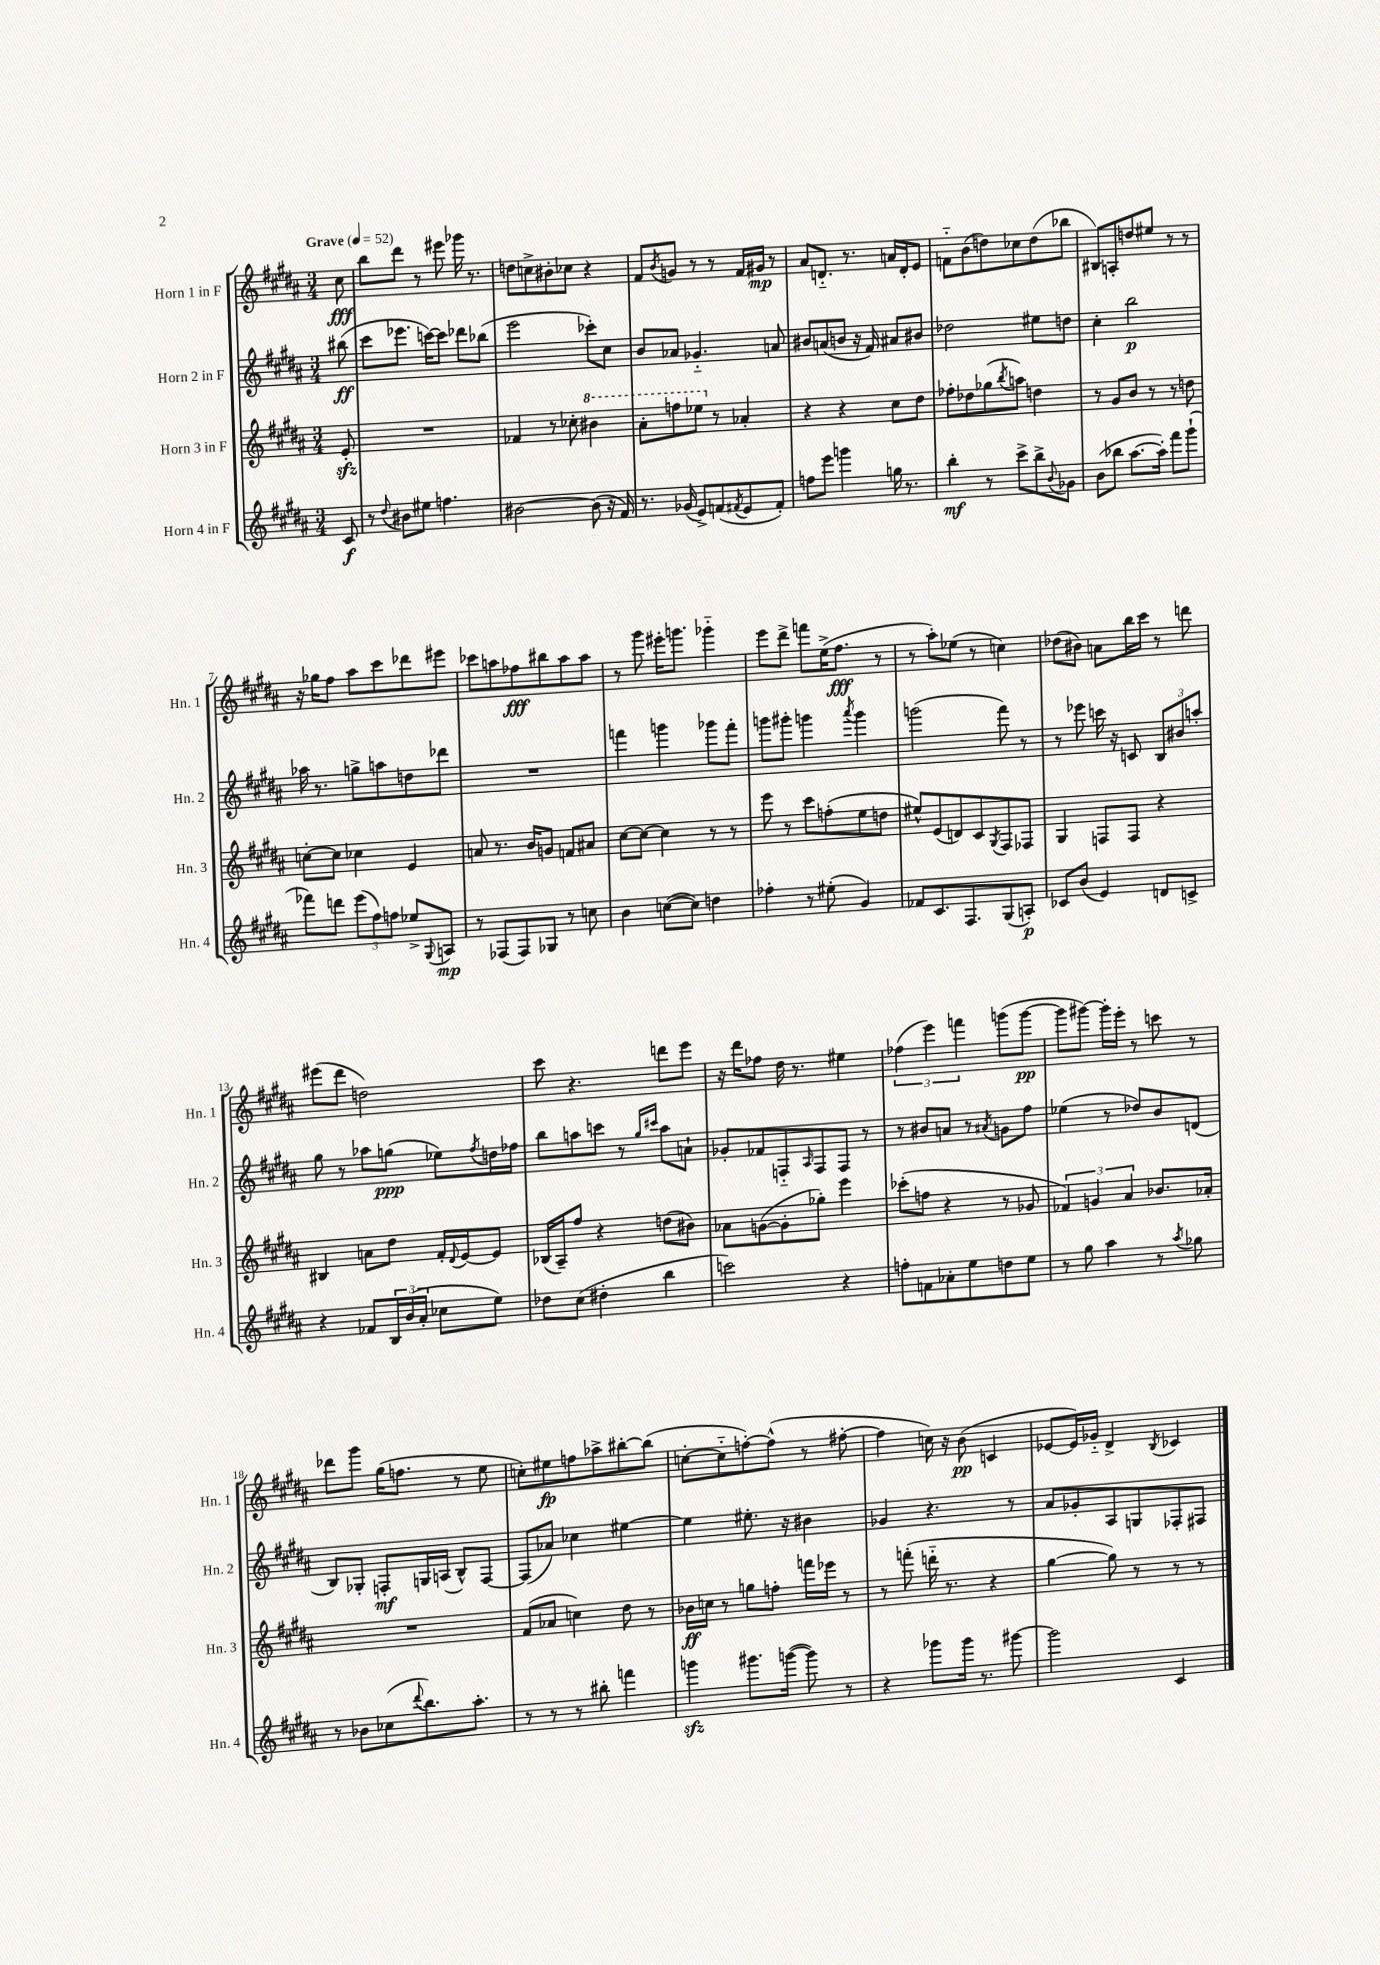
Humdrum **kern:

**kern	**kern	**kern	**kern
*staff4	*staff3	*staff2	*staff1
*clefG2	*clefG2	*clefG2	*clefG2
*k[f#c#g#d#a#]	*k[f#c#g#d#a#]	*k[f#c#g#d#a#]	*k[f#c#g#d#a#]
*M3/4	*M3/4	*M3/4	*M3/4
*MM52	*MM52	*MM52	*MM52
8c#	8e'	(8bb#	8cc#
=	=	=	=
8r	2.r	8ccc#	8bb
8qqdd#	.	.	.
8b#	.	8.eee-	8ddd#
8ee#	.	.	8r
.	.	[16ccc)	.
4.ff	.	8ccc]	8eee#
.	.	8ddd-	16ggg-
.	.	.	8.r
.	.	(8bb-	.
=	=	=	=
[2b#	4f-	2eee	8dd
.	.	.	8cc^
.	8r	.	8b#'
.	8cc-'	.	8cc-
(8b#]	4bb#	8ccc-')	4r
16r	.	8cc#	.
16f#)	.	.	.
=	=	=	=
8.r	8aa#'	8b	8f#
.	.	.	8qb
.	8fff	8a-	8g
(16g-	.	.	.
8e^)	8eee-	4.g-'~	8r
(8f	8r	.	8r
8qf#	.	.	.
8e	4a-'	.	16f#
.	.	.	16g#
8f#')	.	8a	8r
=	=	=	=
8ff	4r	8b#	8a#
8eee	.	(8a	8.d'~
4ggg	4r	8b	.
.	.	.	8.r
.	.	16r	.
.	.	16f#)	.
16gg	8cc#	8a#	16a
8.r	.	.	16d'
.	8dd#	8b#	8e
=	=	=	=
4bb'	8ff-'	2dd-	8f'~
.	8dd-	.	(8b
8r	(8gg-	.	8dd)
.	8qbb	.	.
8ccc#^	8aa)	.	8cc-
8bb^	4dd	8ee#	(8dd
8qqb	.	.	.
8g-	.	8dd	8bb-
=	=	=	=
(8b	8r	4cc#'	8B#)
8bb-	8g#	.	8A'
[8.aa#	8b	2bb	8dd
.	8r	.	8ee#
16aa#'])	.	.	.
8fff#	8r	.	8r
(8ggg#`	8dd	.	8r
=	=	=	=
8fff-)	[8cc'	16aa-	16r
.	.	8.r	16gg-
8ddd	8cc]	.	8ff#
(12eee	4cc-	8gg^	8aa#
12ff#)	.	.	.
.	.	8aa	8ccc#
12ff	.	.	.
8ee-^	4e	8dd	8ddd-
8qqG#	.	.	.
8A	.	8ddd-	8eee#
=	=	=	=
8r	8a	2.r	8ccc-
(8F-	8.r	.	8aa
8F-)	.	.	8ff-
.	16b	.	.
8G-	8g	.	8bb#
8r	8f	.	8aa
8cc	8a#	.	8aa
=	=	=	=
4b	[8cc#	4fff	8r
.	8cc#_	.	8ggg#
([8cc	4cc#]	4ggg	16eee#'
.	.	.	8.ggg
8cc])	.	.	.
4dd	8r	8ggg-	4ggg-'~
.	8r	8fff'	.
=	=	=	=
4ff-'	8eee	8ggg	8eee
.	8r	8ggg#'	8ddd#^
8r	8ccc#	4ggg	8fff
(8ee#'	(8ff'	.	(16ee^
.	.	.	8.ff#
.	.	8qaaa#	.
4g#)	8ee	4ggg	.
.	8dd	.	8r
=	=	=	=
8f-	8ee#^^)	(2ggg	8r
8.c#	(8e	.	8aa#')
.	8d)	.	(8ee-
8.F#	.	.	.
.	8c#	.	8r
.	8qG#	.	.
(8G#	8F#	8fff#)	4cc)
8A')	8F-	8r	.
=	=	=	=
8c-	4G#	8r	(8dd-
(8b	.	8eee-	8b#)
4e)	8F	16ccc	8a
.	.	16r	.
.	8F	8c	16bb
.	.	.	16ccc#
8d	4r	12B	8r
.	.	12b#	.
8c^	.	.	8ddd
.	.	12aa'	.
=	=	=	=
4r	4B#	8gg#	(8eee#
.	.	8r	8ddd#
8f-	8a	8aa-	2dd)
24B	8dd#	(8gg	.
(24b	.	.	.
24a#'	.	.	.
8cc-	16f#'	8ee-)	.
.	8qqd#	.	.
.	[16e	.	.
.	.	8qff#	.
8ee)	8e]	16dd	.
.	.	16ff-	.
=	=	=	=
8dd-	(16B-	8bb	8ccc#
.	16A#~)	.	.
(8cc#	8ff#	8aa	4.r
4dd#'	4r	8ccc	.
.	.	8r	.
.	.	16qqgg#	.
.	.	16qqccc#	.
4bb	(8dd	8aa	8ddd
.	8b#)	8a`	8eee
=	=	=	=
2ccc)	8a-	8g-'	16r
.	.	.	16ddd#
.	([8g	8f-	8ff-
.	8g']	8F'~	16dd#
.	.	.	8.r
.	.	16qqA#	.
.	8gg-')	8F	.
4r	4eee	8F	4ee#
.	.	8r	.
=	=	=	=
8ff'	(8ccc-'	8r	(6ff-
8f	8ff	8b#	.
.	.	.	6eee)
8a-'	4r	8a	.
.	.	.	6fff
8ee	.	8r	.
.	.	8qa#	.
8dd	8r	8g	(8ggg
8ee	8g-	8ff#	[8ggg
=	=	=	=
8r	6f-)	(4ee-	8ggg]
8gg#	.	.	[8ggg#)
.	6g	.	.
4aa#	.	8r	16ggg#']
.	.	.	16eee'
.	6a#	.	.
.	.	8dd-)	8r
8r	8.b-	8b	8ccc
8qaa#	.	.	.
8gg-	.	(8d	8r
.	16a-'	.	.
=	=	=	=
8r	2.r	8B)	8ddd-
8b-	.	8G-'	8ggg#
(8cc-	.	8F'	(16gg#
.	.	.	8.ff
8qqddd#	.	.	.
8.bb)	.	16G	.
.	.	(16A	.
.	.	8B^^)	8r
8.aa#'	.	.	.
.	.	[8F	8ee
=	=	=	=
8r	(8f#	(8F]	8cc')
8r	8a-	8a-)	8ee#
8r	4cc)	4cc-	8ff
8bb#'	.	.	8aa-^
4fff	8dd#	[4ee#	[8bb#'
.	8r	.	(8bb#]
=	=	=	=
4ggg	16b-	4ee#]	[8cc'
.	16cc	.	.
.	8r	.	8cc'~]
8.ggg#	8gg	8.ee#'	[8ff')
.	8ff'	.	(8ff^^]
([16ggg	.	16r	.
8ggg])	16fff	4b#	8r
.	16eee-	.	.
8r	8r	.	[8ff#'
=	=	=	=
4r	8r	4g-	4ff#]
.	(8fff'	.	.
8ggg-	16ddd'~	4.r	16cc)
.	8.r	.	16r
16ggg-	.	.	(8b
8.r	.	.	.
.	4r	.	4c
[8ggg#	.	8r	.
=	=	=	=
2ggg#]	[4gg#	8a#	[8e-
.	.	8g-'	16e-])
.	.	.	16g-'~
.	8gg#])	8A#	4d#^
.	8r	8G	.
.	.	.	8qB
4c#	8r	8F-'	4c-
.	8r	8F#	.
==	==	==	==
*-	*-	*-	*-
